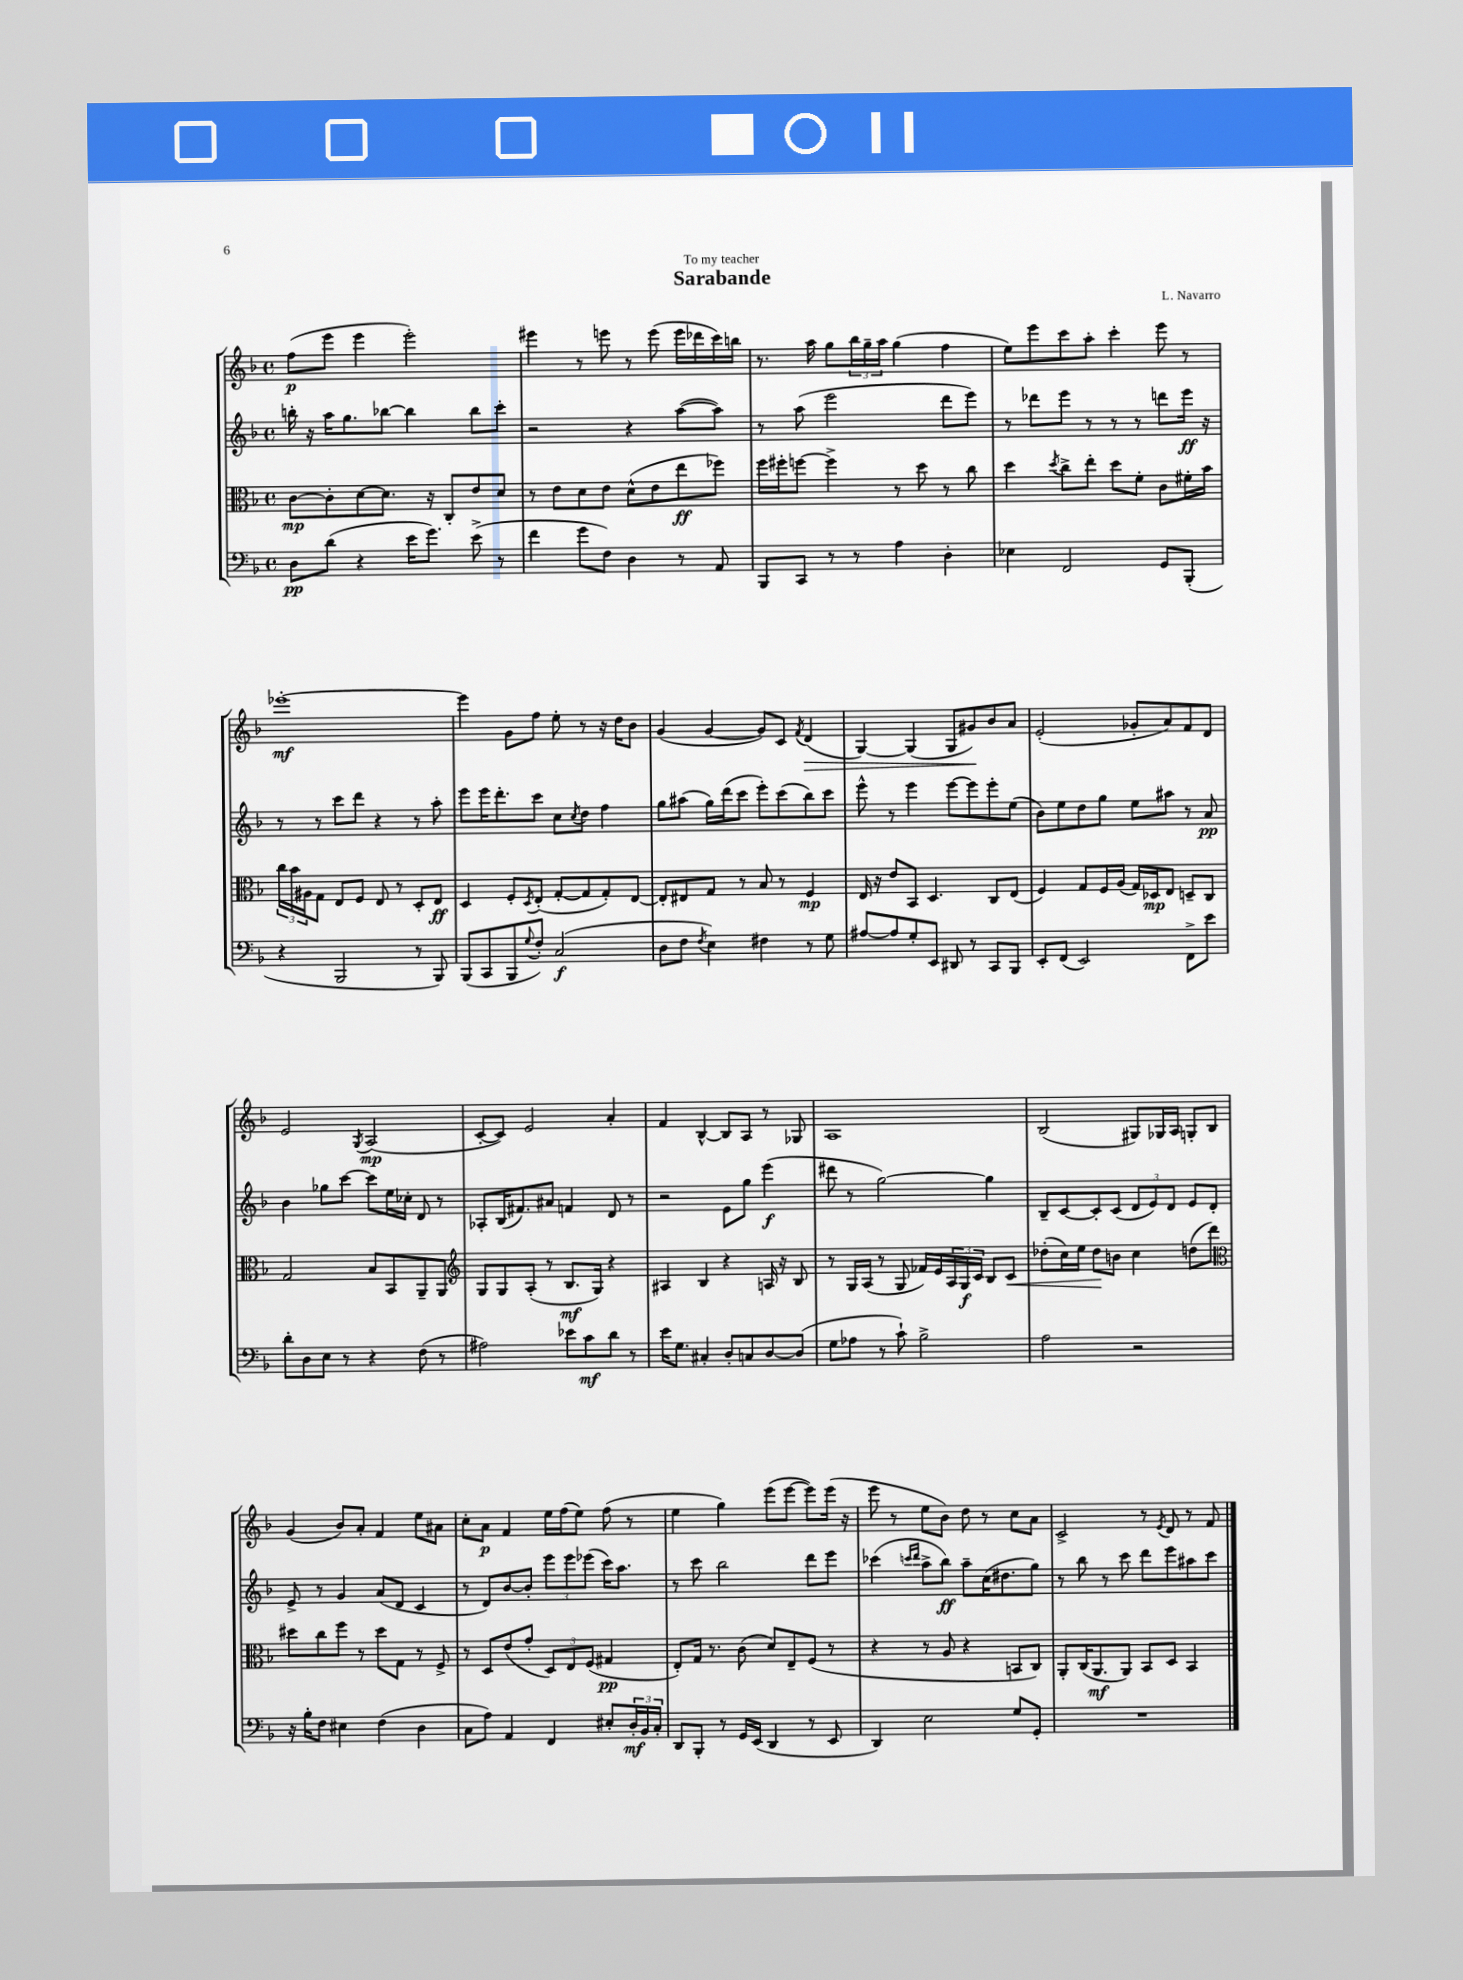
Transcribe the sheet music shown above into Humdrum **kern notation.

**kern	**dynam	**kern	**dynam	**kern	**dynam	**kern	**dynam
*part4	*part4	*part3	*part3	*part2	*part2	*part1	*part1
*staff4	*staff4	*staff3	*staff3	*staff2	*staff2	*staff1	*staff1
*clefF4	*	*clefC3	*	*clefG2	*	*clefG2	*
*k[b-]	*	*k[b-]	*	*k[b-]	*	*k[b-]	*
*M4/4	*	*M4/4	*	*M4/4	*	*M4/4	*
*met(c)	*	*met(c)	*	*met(c)	*	*met(c)	*
=1	=1	=1	=1	=1	=1	=1	=1
8D\L	pp	[8c\L	mp	16bbn'\	.	(8ff\L	p
.	.	.	.	16r	.	.	.
(8d\J	.	8c'\]	.	16aa\KL	.	8eee\J	.
.	.	.	.	8.gg\	.	.	.
4r	.	[8d\	.	.	.	4eee\	.
.	.	8.d\J]	.	[8bb-X\J	.	.	.
16e\KL	.	.	.	4bb-\]	.	2eee'\)	.
8.g\J)	.	16r	.	.	.	.	.
.	.	8C'/L	.	.	.	.	.
(8e^\	.	8e/	.	8bb-\L	.	.	.
8r	.	8d/J	.	8ccc'\J	.	.	.
=2	=2	=2	=2	=2	=2	=2	=2
4f\	.	8r	.	2r	.	4eee#X\	.
.	.	8e\L	.	.	.	.	.
8g\L	.	8d\	.	.	.	8r	.
8F\J)	.	8e\J	.	.	.	8eeen\	.
4D\	.	(8d^^\L	.	4r	.	8r	.
.	.	8e\	.	.	.	(8eee\	.
8r	.	8ee\	ff	([8aa\L	.	16eee\LL	.
.	.	.	.	.	.	16ddd-X\	.
8AA/	.	8ff-X\J)	.	8aa\J])	.	16ccc\)	.
.	.	.	.	.	.	16bbn\JJ	.
=3	=3	=3	=3	=3	=3	=3	=3
8BBB-/L	.	16ff\LL	.	8r	.	8.r	.
.	.	16ff#X'\J	.	.	.	.	.
8CC/J	.	[8ffn\J	.	(8aa\	.	.	.
.	.	.	.	.	.	16aa\	.
8r	.	4ff^\]	.	2eee\	.	8gg\L	.
8r	.	.	.	.	.	24bb-\L	.
.	.	.	.	.	.	24gg~\	.
.	.	.	.	.	.	24aa\JJ	.
4A\	.	8r	.	.	.	(4gg\	.
.	.	8dd\	.	.	.	.	.
4D'\	.	8r	.	8ddd\L	.	4ff\	.
.	.	8cc\	.	8eee\J)	.	.	.
=4	=4	=4	=4	=4	=4	=4	=4
4E-X\	.	4dd\	.	8r	.	8ee\L)	.
.	.	.	.	8ddd-X\L	.	8eee\	.
.	.	8qdd/	.	.	.	.	.
2FF/	.	8cc^\L	.	8eee\J	.	8ccc\	.
.	.	8ee'\J	.	8r	.	8aa'\J	.
.	.	8dd\L	.	8r	.	4ccc'\	.
.	.	8f'\J	.	8r	.	.	.
8GG/L	.	8c\L	.	8dddn\L	.	8eee\	.
(8BBB-'/J	.	16f#X'\L	.	16eee\Jk	ff	8r	.
.	.	16b-\JJ	.	16r	.	.	.
!!LO:LB:g=z
=5	=5	=5	=5	=5	=5	=5	=5
4r	.	24cc\LL	.	8r	.	[1eee-X'	mf
.	.	24b-\	.	.	.	.	.
.	.	24A#X\J	.	.	.	.	.
.	.	8G\J	.	8r	.	.	.
2BBB-/	.	8E/L	.	8ccc\L	.	.	.
.	.	8F/J	.	8ddd\J	.	.	.
.	.	8E/	.	4r	.	.	.
.	.	8r	.	.	.	.	.
8r	.	8D'/L	.	8r	.	.	.
8BBB-/)	.	8E/J	ff	8aa'\	.	.	.
=6	=6	=6	=6	=6	=6	=6	=6
(8BBB-/L	.	4D/	.	8eee\L	.	4eee-\]	.
8CC/	.	.	.	16eee\K	.	.	.
.	.	.	.	8.ddd'\	.	.	.
8BBB-/	.	8F'/L	.	.	.	8g\L	.
8qqG/	.	8qD/	.	.	.	.	.
8F'/J)	.	(8E'/J	.	8ccc\J	.	8ff\J	.
(2C/	f	[8G'/L	.	8cc\L	.	8ee'\	.
.	.	.	.	8qcc/	.	.	.
.	.	8G/]	.	8dd\J	.	8r	.
.	.	8G'/)	.	4ff\	.	16r	.
.	.	.	.	.	.	16dd\KL	.
.	.	[8E/J	.	.	.	8b-\J	.
=7	=7	=7	=7	=7	=7	=7	=7
8D\L	.	8E'/L]	.	8gg\L	.	(4g/	.
8F\J	.	8E#X/	.	(8aa#X\J	.	.	.
8qF/	.	.	.	.	.	.	.
4E\)	.	8G/J	.	16gg\LL)	.	[4g/	.
.	.	.	.	(16ddd\J	.	.	.
.	.	8r	.	8ccc\J	.	.	.
4F#X\	.	8B-/	.	8eee'\L)	.	8g/L])	.
.	.	8r	.	(8ccc\	.	8c/J	.
.	.	.	.	.	.	8qf/	.
!	!	!	!	!	!	!	!LO:HP:b
8r	.	4F/	mp	8bb-\)	.	(4d/	>
8G\	.	.	.	8ccc\J	.	.	.
=8	=8	=8	=8	=8	=8	=8	=8
[8A#X/L	.	16E/	.	8eee^^\	.	[4G/)	.
.	.	16r	.	.	.	.	.
8A#/]	.	8e/L	.	8r	.	.	.
8G'/	.	8BB-/J	.	4eee\	.	(4G/]	.
8EE/J	.	4.D/	.	.	.	.	.
8DD#X/	.	.	.	[8eee\L	.	8G/L	.
8r	.	.	.	8eee\]	.	8g#X/)	.
8CC/L	.	8C/L	.	8eee'\	.	8b-/	]
8BBB-/J	.	(8E/J	.	(8ee\J	.	8a/J	.
=9	=9	=9	=9	=9	=9	=9	=9
8EE'/L	.	4F/)	.	8b-\L)	.	(2e'/	.
(8FF/J	.	.	.	8ee\	.	.	.
2EE/)	.	8G/L	.	8dd\	.	.	.
.	.	16F/L	.	8gg\J	.	.	.
.	.	(16A/JJ	.	.	.	.	.
.	.	16G/LL)	.	8ee\L	.	8g-X'/L	.
.	.	16D-X/J	mp	.	.	.	.
.	.	8E/J	.	8aa#X\J	.	8a/)	.
8FF^\L	.	8Dn~/L	.	8r	.	8f/	.
8e\J	.	8C/J	.	8a/	pp	8d/J	.
!!LO:LB:g=z
=10	=10	=10	=10	=10	=10	=10	=10
8d'\L	.	2G/	.	4b-\	.	2e/	.
8D\	.	.	.	.	.	.	.
8E\J	.	.	.	8gg-X\L	.	.	.
8r	.	.	.	[8ccc\J	.	.	.
.	.	.	.	.	.	8qG/	.
4r	.	8B-/L	.	8ccc\L]	.	(2A/	mp
.	.	8BB-/	.	16ee\L	.	.	.
.	.	.	.	16cc-X'\JJ	.	.	.
(8F\	.	8AA~/	.	8d/	.	.	.
8r	.	8AA/J	.	8r	.	.	.
=11	=11	=11	=11	=11	=11	=11	=11
*	*	*clefG2	*	*	*	*	*
2A#X\)	.	8G/L	.	8A-X'/L	.	[8c'/L	.
.	.	8G/	.	(16B-/K	.	8c/J])	.
.	.	.	.	8.f#X/)	.	.	.
.	.	(8A'/J	.	.	.	2e/	.
.	.	8r	.	8a#X/J	.	.	.
8e-X\L	.	8.B-/L	mf	4fn/	.	.	.
8c\	mf	.	.	.	.	.	.
.	.	16G/Jk)	.	.	.	.	.
8d\J	.	4r	.	8d/	.	4a'/	.
8r	.	.	.	8r	.	.	.
=12	=12	=12	=12	=12	=12	=12	=12
16e\KL	.	4A#X/	.	2r	.	4f/	.
8.G\J	.	.	.	.	.	.	.
4C#X'/	.	4B-/	.	.	.	[4B-^^/	.
8D'/L	.	4r	.	8e\L	.	8B-/L]	.
8Cn/	.	.	.	8gg\J	.	8A/J	.
[8D/	.	16An/	.	(4eee\	f	8r	.
.	.	16r	.	.	.	.	.
(8D/J]	.	8B-/	.	.	.	8G-X/	.
=13	=13	=13	=13	=13	=13	=13	=13
8G\L	.	8r	.	8ddd#X\	.	1A	.
8A-X\J	.	16G/LL	.	8r	.	.	.
.	.	(16A/JJ	.	.	.	.	.
8r	.	8r	.	[2gg\)	.	.	.
8c`\)	.	8G/	.	.	.	.	.
2B-^\	.	16f-X/LL)	.	.	.	.	.
.	.	16e/	.	.	.	.	.
.	.	24A/	.	.	.	.	.
.	.	24G/	f	.	.	.	.
.	.	24c/JJ	.	.	.	.	.
.	.	8B-/L	.	4gg\]	.	.	.
!	!	!	!LO:HP:b	!	!	!	!
.	.	8c/J	<	.	.	.	.
=14	=14	=14	=14	=14	=14	=14	=14
2A\	.	(8dd-X'\L	.	8B-~/L	.	(2B-/	.
.	.	16cc\L)	.	[8c/	.	.	.
.	.	16ee\JJ	.	.	.	.	.
.	.	8dd-\L	.	8c'/]	.	.	.
.	.	8bn\J	[	(8c/J	.	.	.
2r	.	4cc\	.	12d/L	.	8G#X/L)	.
.	.	.	.	12e/)	.	.	.
.	.	.	.	.	.	16G-X/L	.
.	.	.	.	12d/J	.	.	.
.	.	.	.	.	.	16A/JJ	.
.	.	(8ddn\L	.	8e/L	.	8Gn'/L	.
.	.	8ddd\J)	.	8d'/J	.	8B-/J	.
!!LO:LB:g=z
=15	=15	=15	=15	=15	=15	=15	=15
*	*	*clefC3	*	*	*	*	*
16r	.	8dd#X\L	.	8e^/	.	(4g/	.
16B-'\KL	.	.	.	.	.	.	.
8F\J	.	8cc\	.	8r	.	.	.
4E#X\	.	8ff\J	.	4g/	.	8b-/L)	.
.	.	8r	.	.	.	8a'/J	.
(4F\	.	8dd#\L	.	(8a/L	.	4f/	.
.	.	8G\J	.	8d/J	.	.	.
4D\	.	8r	.	4c/	.	8ee\L	.
.	.	8F^/	.	.	.	8a#X\J	.
=16	=16	=16	=16	=16	=16	=16	=16
8C\L	.	8r	.	8r	.	8cc'\L	.
8A\J)	.	8D/L	.	8d/L)	.	8a\J	p
4AA/	.	(8e/	.	[8b-/	.	4f/	.
.	.	8g'/J	.	8b-'/J]	.	.	.
4FF/	.	12D/L)	.	12eee\L	.	16ee\LL	.
.	.	.	.	.	.	(16ff\J	.
.	.	12E/	.	12eee\	.	.	.
.	.	.	.	.	.	8ee\J)	.
.	.	(12F/J	.	(12eee-X\J	.	.	.
8E#X'/L	.	4G#X/	pp	16ccc\KL)	.	(8ff\	.
.	.	.	.	8.aa\J	.	.	.
24D'/L	mf	.	.	.	.	8r	.
24BB-/	.	.	.	.	.	.	.
24C'/JJ	.	.	.	.	.	.	.
=17	=17	=17	=17	=17	=17	=17	=17
8DD/L	.	8E'/L)	.	8r	.	4ee\	.
8BBB-'/J	.	16G/Jk	.	8ccc\	.	.	.
.	.	8.r	.	.	.	.	.
8r	.	.	.	2bb-\	.	4gg\)	.
16GG/LL	.	(8c\	.	.	.	.	.
(16EE/JJ	.	.	.	.	.	.	.
4DD/	.	8d/L)	.	.	.	(8eee\L	.
.	.	8E~/	.	.	.	[8eee\J	.
8r	.	(8F/J	.	8ddd\L	.	8eee\L])	.
8EE/	.	8r	.	8eee\J	.	(16eee\Jk	.
.	.	.	.	.	.	16r	.
=18	=18	=18	=18	=18	=18	=18	=18
4DD/)	.	4r	.	(4ccc-X\	.	8eee\	.
.	.	.	.	.	.	8r	.
.	.	.	.	16qqcccn/LL	.	.	.
.	.	.	.	16qqddd/JJ	.	.	.
2E\	.	8r	.	8aa^\L	.	8ee\L	.
.	.	8A/	.	8bb-\J)	ff	8b-\J)	.
.	.	4r	.	8aa~\L	.	8dd\	.
.	.	.	.	(16cc\K	.	8r	.
.	.	.	.	8.dd#X\	.	.	.
8G/L	.	8BBn/L	.	.	.	8cc\L	.
8GG'/J	.	8C/J)	.	8gg\J)	.	8a\J	.
=19	=19	=19	=19	=19	=19	=19	=19
1r	.	8AA'/L	.	8r	.	2c^/	.
.	.	(16C/K	.	8bb-\	.	.	.
.	.	8.AA/	mf	.	.	.	.
.	.	.	.	8r	.	.	.
.	.	8AA/J)	.	8ccc\	.	.	.
.	.	8BB-/L	.	8ddd\L	.	8r	.
.	.	.	.	.	.	8qe/	.
.	.	8D/J	.	8eee\	.	8d/	.
.	.	4BB-/	.	8aa#X\	.	8r	.
.	.	.	.	8ccc\J	.	8f/	.
==	==	==	==	==	==	==	==
*-	*-	*-	*-	*-	*-	*-	*-
